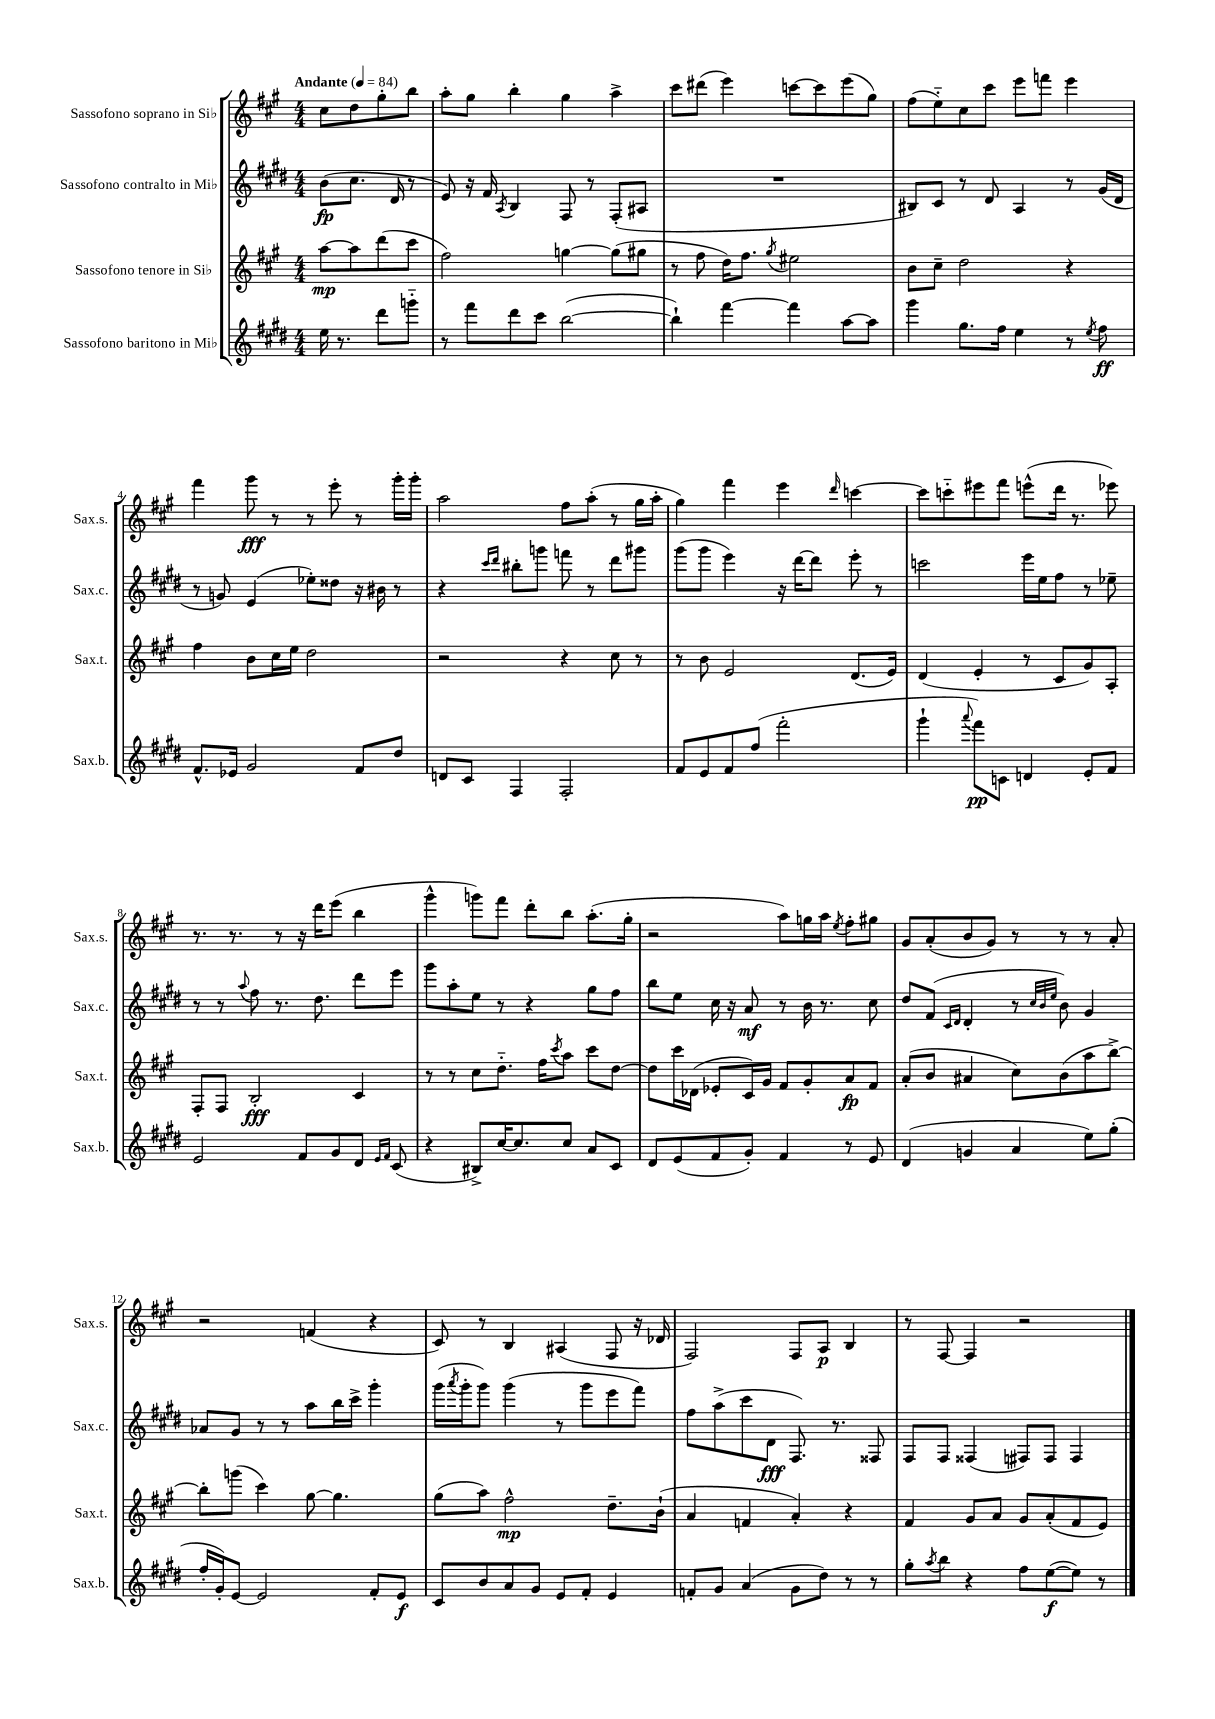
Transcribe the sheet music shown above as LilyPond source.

<<
\new StaffGroup <<
\new Staff = "s0" \with { instrumentName = "Sassofono soprano in Sib" shortInstrumentName = "Sax.s." } {
    \clef treble \key a \major \numericTimeSignature \time 4/4 \partial 2 \tempo "Andante" 4 = 84
    cis''8 d''8 gis''8-. b''8 |
    a''8-. gis''8 b''4-. gis''4 a''4-> |
    cis'''8 dis'''8( e'''4) c'''8~ c'''8 e'''8( gis''8) |
    fis''8( e''8-_) cis''8 cis'''8 e'''8 f'''8 e'''4 |
    fis'''4 gis'''8\fff r8 r8 e'''8-. r8 gis'''16-. gis'''16-. |
    a''2 fis''8 a''8-.( r8 gis''16 a''16-. |
    gis''4) fis'''4 e'''4 \grace { d'''16 } c'''4~ |
    c'''8 c'''8-_ eis'''8 fis'''8 e'''8-^( d'''16 r8. ees'''8) |
    r8. r8. r8 r16 d'''16 e'''8( b''4 |
    gis'''4-^ g'''8) fis'''8 d'''8-. b''8 a''8.-.( gis''16-. |
    r2 a''8) g''16 a''16 \acciaccatura { e''8 } fis''8-. gis''8 |
    gis'8 a'8-.( b'8 gis'8) r8 r8 r8 a'8-. |
    r2 f'4( r4 |
    cis'8) r8 b4 ais4( fis8 r16 des'16 |
    fis2) fis8 a8\p b4 |
    r8 fis8~ fis4 r2 \bar "|." |
}
\new Staff = "s1" \with { instrumentName = "Sassofono contralto in Mib" shortInstrumentName = "Sax.c." } {
    \clef treble \key e \major \numericTimeSignature \time 4/4 \partial 2
    b'8\fp( cis''8. dis'16 r8 |
    e'8) r16 fis'16 \acciaccatura { a8 } b4 fis8 r8 fis8-.( ais8 |
    R1 |
    bis8) cis'8 r8 dis'8 a4 r8 gis'16( dis'16 |
    r8 g'8) e'4( ees''8-.) disis''8 r16 bis'16 r8 |
    r4 \grace { cis'''16 dis'''16 } bis''8-. g'''8 f'''8 r8 dis'''8 gis'''8 |
    gis'''8( gis'''8 e'''4) r16 dis'''16~ dis'''8 e'''8-. r8 |
    c'''2 e'''16 e''16 fis''8 r8 ees''8-- |
    r8 r8 \appoggiatura { a''8 } fis''8 r8. dis''8. dis'''8 e'''8 |
    gis'''8 a''8-. e''8 r8 r4 gis''8 fis''8 |
    b''8 e''8 cis''16 r16 a'8\mf r8 b'16 r8. cis''8 |
    dis''8 fis'8( \grace { cis'16 dis'16 } dis'4-. r8 \grace { cis''32 b'32 e''32 } b'8) gis'4 |
    aes'8 gis'8 r8 r8 a''8 b''16 cis'''16-> gis'''4-. |
    gis'''16( \acciaccatura { a'''8 } gis'''16-. gis'''8) gis'''4( r8 gis'''8 e'''8 fis'''8) |
    fis''8 a''8->( cis'''8 dis'8\fff fis8.) r8. fisis8 |
    fis8 fis8 fisis4( fis8) fis8 fis4 \bar "|." |
}
\new Staff = "s2" \with { instrumentName = "Sassofono tenore in Sib" shortInstrumentName = "Sax.t." } {
    \clef treble \key a \major \numericTimeSignature \time 4/4 \partial 2
    a''8~\mp a''8 d'''8( cis'''8 |
    fis''2) g''4~ g''8( gis''8 |
    r8 fis''8 d''16) fis''8. \acciaccatura { gis''8 } eis''2 |
    b'8 cis''8-- d''2 r4 |
    fis''4 b'8 cis''16 e''16 d''2 |
    r2 r4 cis''8 r8 |
    r8 b'8 e'2 d'8.( e'16) |
    d'4( e'4-. r8 cis'8 gis'8) a8-. |
    fis8-. fis8 b2-.\fff cis'4 |
    r8 r8 cis''8 d''8.-_ fis''16 \acciaccatura { cis'''8 } a''8 cis'''8 d''8~ |
    d''8 cis'''16 des'16( ees'8-. cis'16) gis'16 fis'8 gis'8-. a'8\fp fis'8 |
    a'8-.( b'8 ais'4 cis''8) b'8( a''8 b''8~->) |
    b''8-. g'''8( cis'''4) gis''8~ gis''4. |
    gis''8( a''8) fis''2-^\mp d''8.-- b'16-!( |
    a'4 f'4 a'4-.) r4 |
    fis'4 gis'8 a'8 gis'8 a'8-.( fis'8 e'8) \bar "|." |
}
\new Staff = "s3" \with { instrumentName = "Sassofono baritono in Mib" shortInstrumentName = "Sax.b." } {
    \clef treble \key e \major \numericTimeSignature \time 4/4 \partial 2
    e''16 r8. dis'''8 g'''8-_ |
    r8 fis'''8 dis'''8 cis'''8 b''2~( |
    b''4-!) fis'''4~ fis'''4 a''8~ a''8 |
    gis'''4 gis''8. fis''16 e''4 r8 \acciaccatura { e''8 } fis''8\ff |
    fis'8.-^ ees'16 gis'2 fis'8 dis''8 |
    d'8 cis'8 fis4 fis2-. |
    fis'8 e'8 fis'8 fis''8( fis'''2-. |
    gis'''4-! \appoggiatura { a'''8 } fis'''8\pp) c'8 d'4 e'8-. fis'8 |
    e'2 fis'8 gis'8 dis'8 \grace { e'16 fis'16 } cis'8( |
    r4 bis8->) cis''16~ cis''8. cis''8 a'8 cis'8 |
    dis'8 e'8( fis'8 gis'8-.) fis'4 r8 e'8 |
    dis'4( g'4 a'4 e''8) gis''8-.( |
    fis''16-. gis'16-.) e'8~ e'2 fis'8-. e'8\f |
    cis'8 b'8 a'8 gis'8 e'8 fis'8-. e'4 |
    f'8-. gis'8 a'4( gis'8 dis''8) r8 r8 |
    gis''8-. \acciaccatura { a''8 } b''8 r4 fis''8 e''8~\f( e''8) r8 \bar "|." |
}
>>
>>
